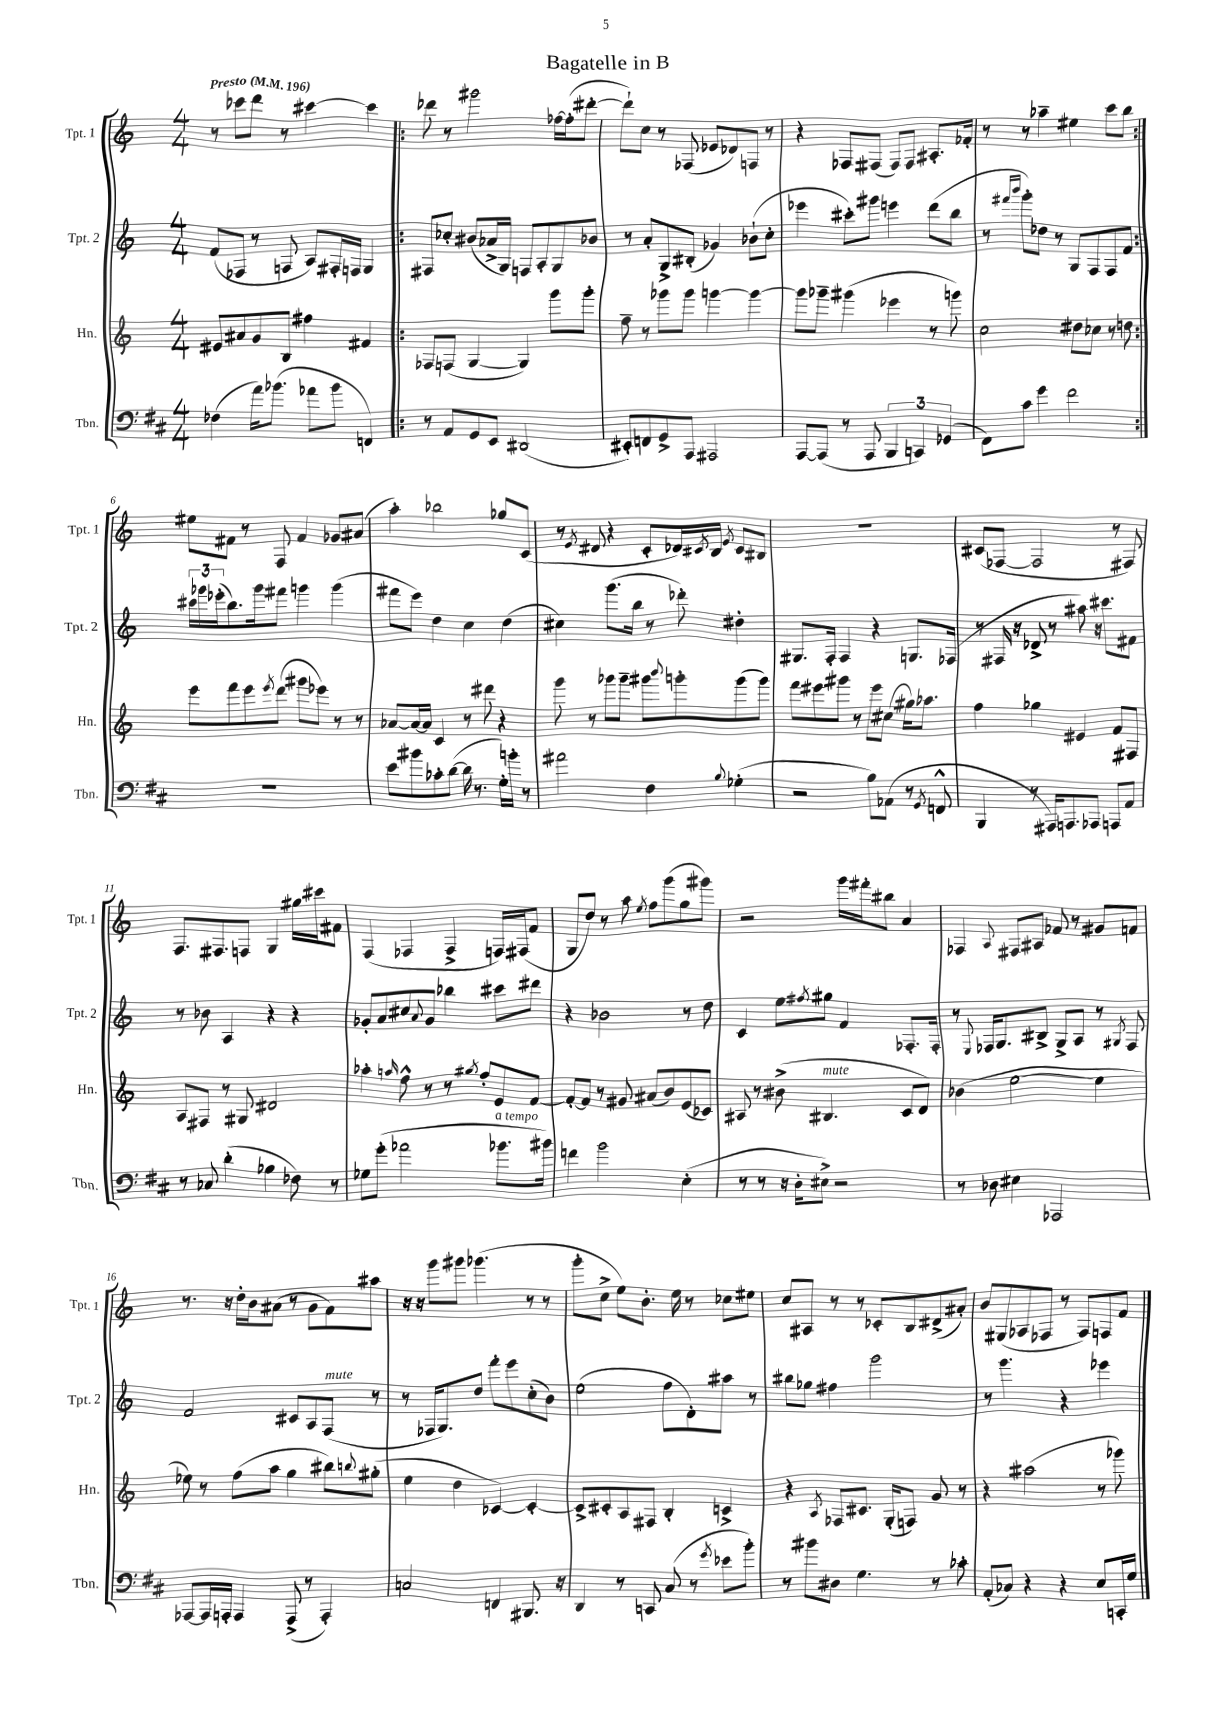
\header { title = "Bagatelle in B" }
<<
\new StaffGroup <<
\new Staff = "s0" \with { instrumentName = "Tpt. 1" shortInstrumentName = "Tpt. 1" } {
    \clef treble \key c \major \numericTimeSignature \time 4/4 \tempo "Presto" 4 = 196
    r8 ces'''8 d'''8 r8 cis'''4~ cis'''4 |
    \repeat volta 2 { des'''8 r8 gis'''2 fes''16~ fes''16-.( dis'''8~-. |
    dis'''8-!) c''8 r8 fes8( ees'8 des'8) f8 r8 |
    r4 fes8 fis8( fis8) fis8 ais8.-. fes'16-. |
    r8 r8 aes''4-- eis''4 c'''8 b''8 | }
    eis''8 fis'8 r8 f8 fis'4 ges'8 ais'8( |
    a''4-.) bes''2 ges''8 c'8( |
    r8 \acciaccatura { e'8 } dis'8 r4 c'8-. des'16) \acciaccatura { cis'8 } b16 \acciaccatura { e'8 } cis'8 bis8 |
    R1 |
    cis'8( fes8~ fes2 r8 fis8) |
    f8. fis8. f8 g4 gis''16 cis'''16 fis'8 |
    f4( fes4 fes4-> f16) fis16( f'8 |
    g8 d''8) r8 a''8 \acciaccatura { e''8 } f''8 g'''8( g''8 gis'''8) |
    r2 g'''16 fis'''16-. bis''8 a'4 |
    fes4 \appoggiatura { a8 } fis8 ais8 fes'8 r8 gis'8 f'8 |
    r8. r16 d''16-. b'16 ais'8( r8 g'8 f'8) ais''8 |
    r16 r16 g'''8 gis'''8 ges'''4.( r8 r8 |
    g'''8-. c''8-> e''8) b'8.-. e''16 r8 ces''8 eis''8 |
    c''8 ais8 r8 r8 ces'8-. b8 dis'8->( ais'8-.) |
    b'8 gis8( aes8 fes8 r8 fes8) f8 f'8 \bar "|." |
}
\new Staff = "s1" \with { instrumentName = "Tpt. 2" shortInstrumentName = "Tpt. 2" } {
    \clef treble \key c \major \numericTimeSignature \time 4/4
    f'8( fes8 r8 f8 a8) fis16-. f16 g4 |
    \repeat volta 2 { fis8 ces''8-. bis'8( aes'16-> g16) f8 a8-. g8 bes'8 |
    r8 a'8-. g8-> bis8-.( ges'4) bes'8-!( c''8-. |
    ees'''4 cis'''8-.) gis'''8 e'''4 d'''8( b''8 |
    r8 \grace { fis'''16 b'''16 } g'''8-.) des''8 r8 g8 f8 f8 f'8 | }
    \tuplet 3/2 { cis'''16 ges'''16 ees'''16-.( } b''8.) ges'''16 fis'''8 g'''4 g'''4( |
    fis'''8 e'''8) d''4 c''4 d''4( |
    cis''4) g'''8.( b''16 r8 des'''8-.) dis''4-. |
    gis8. f16-. f4 r4 g8. fes16( |
    r8 fis16 r16 des'8-> r8 ais''8) r16 cis'''8. fis'8 |
    r8 bes'8 a4 r4 r4 |
    ges'8-. a'8 cis''8 \appoggiatura { a'8 } ges'8 bes''4 cis'''8 dis'''8 |
    r4 bes'2 r8 d''8 |
    c'4 e''8 \acciaccatura { fis''8 } gis''8 f'4 fes8.-. fes16-. |
    r8 \appoggiatura { e8 } fes16 g8. bis8-> g8-> a8 r8 \acciaccatura { gis8 } fes8 |
    f'2 cis'8 a8 f8^\markup { \italic "mute" }( r8 |
    r8 fes16 g8.) d''8 f'''8-. e'''8 c''8-.( b'8) |
    e''2( f''8 d'8-.) ais''8 r8 |
    bis''8 ges''8 fis''4 g'''2 |
    r8 g'''4. r4 ees'''4 \bar "|." |
}
\new Staff = "s2" \with { instrumentName = "Hn." shortInstrumentName = "Hn." } {
    \clef treble \key c \major \numericTimeSignature \time 4/4
    eis'8 ais'8 g'8 b8 fis''4 fis'4 |
    \repeat volta 2 { fes8 f8( g4~ g4) g'''8 g'''8-. |
    f''8-- r8 ges'''8 ges'''8 g'''4~ g'''4~ |
    g'''8 ges'''8-- gis'''4( ees'''4 r8 g'''8) |
    c''2 dis''8 ces''8 r8 d''8 | }
    e'''8 f'''8 e'''8 \acciaccatura { e'''8 } d'''8( gis'''8 ees'''8) r8 r8 |
    aes'8~ aes'16~ aes'16 c'4 r8 dis'''8 r4 |
    g'''8 r8 ges'''8 ges'''8-- gis'''8 \appoggiatura { b'''8 } g'''8-. g'''8( g'''8) |
    f'''8 eis'''8 gis'''8 r8 eis'''8 cis''8( gis''16) aes''8. |
    f''4 ges''4 eis'4 f'8 fis8 |
    a8 fis8 r8 gis8 dis'2 |
    aes''4-. \grace { a''16 } f''8-^ r8 r8 \acciaccatura { gis''8 } f''8-. e'8 f'8~ |
    f'8~-. f'8 r8 gis'8 ais'8( b'8) e'8( ces'8) |
    ais8 r8 bis'8->( bis4.^\markup { \italic "mute" } c'8 d'8) |
    bes'4( e''2~ e''4 |
    ees''8) r8 f''8( a''8 g''4 bis''8) \appoggiatura { b''8 } gis''8-.( |
    e''4 d''4 ces'4~) ces'4~-. |
    ces'8-> cis'8-. a8 fis8 b4-. c'4-> |
    r4 \acciaccatura { a8 } fes8 cis'8. g16-.( f8) g'8 r8 |
    r4 ais''2( r8 ges'''8) \bar "|." |
}
\new Staff = "s3" \with { instrumentName = "Tbn." shortInstrumentName = "Tbn." } {
    \clef bass \key d \major \numericTimeSignature \time 4/4
    fes4( a'16) bes'8.( aes'8 bes'8 f,4) |
    \repeat volta 2 { r8 a,8 g,8 e,8 dis,2( |
    eis,8-.) f,8 g,8-> a,,8 ais,,2 |
    a,,8~ a,,8( r8 a,,8 \tuplet 3/2 { b,,4 c,4) ges,4( } |
    fis,8) cis'8 g'4 fis'2 | }
    R1 |
    e'8 bis'8 ces'8-. d'8~( d'16 r8. g16-.) b'16-. r8 |
    ais'2 fis4 \appoggiatura { b8 } ges4-.( |
    r2 b8) aes,8( r8 \acciaccatura { g,8 } f,8-^ |
    b,,4 r8 ais,,16) a,,8. aes,,8 a,,8 a,8 |
    r8 ces8 d'4-.( bes4 fes8) r8 |
    ges8 g'8-.( aes'2 bes'8.^\markup { \italic "a tempo" } bis'16) |
    f'4 b'2 e4-.( |
    r8 r8 r16 d16-. eis8->) r2 |
    r8 des8 eis4 aes,,2 |
    aes,,8~ aes,,16 a,,16-. a,,4 a,,8->( r8 a,,4-.) |
    c2 f,4 bis,,8. r16 |
    d,4 r8 c,8 cis8( r8 \acciaccatura { g'8 } ees'8 b'8-.) |
    r8 bis'8 dis8 g4. r8 ces'8-. |
    a,8-.( ces8) r4 r4 e8 c,16-. g16 \bar "|." |
}
>>
>>
